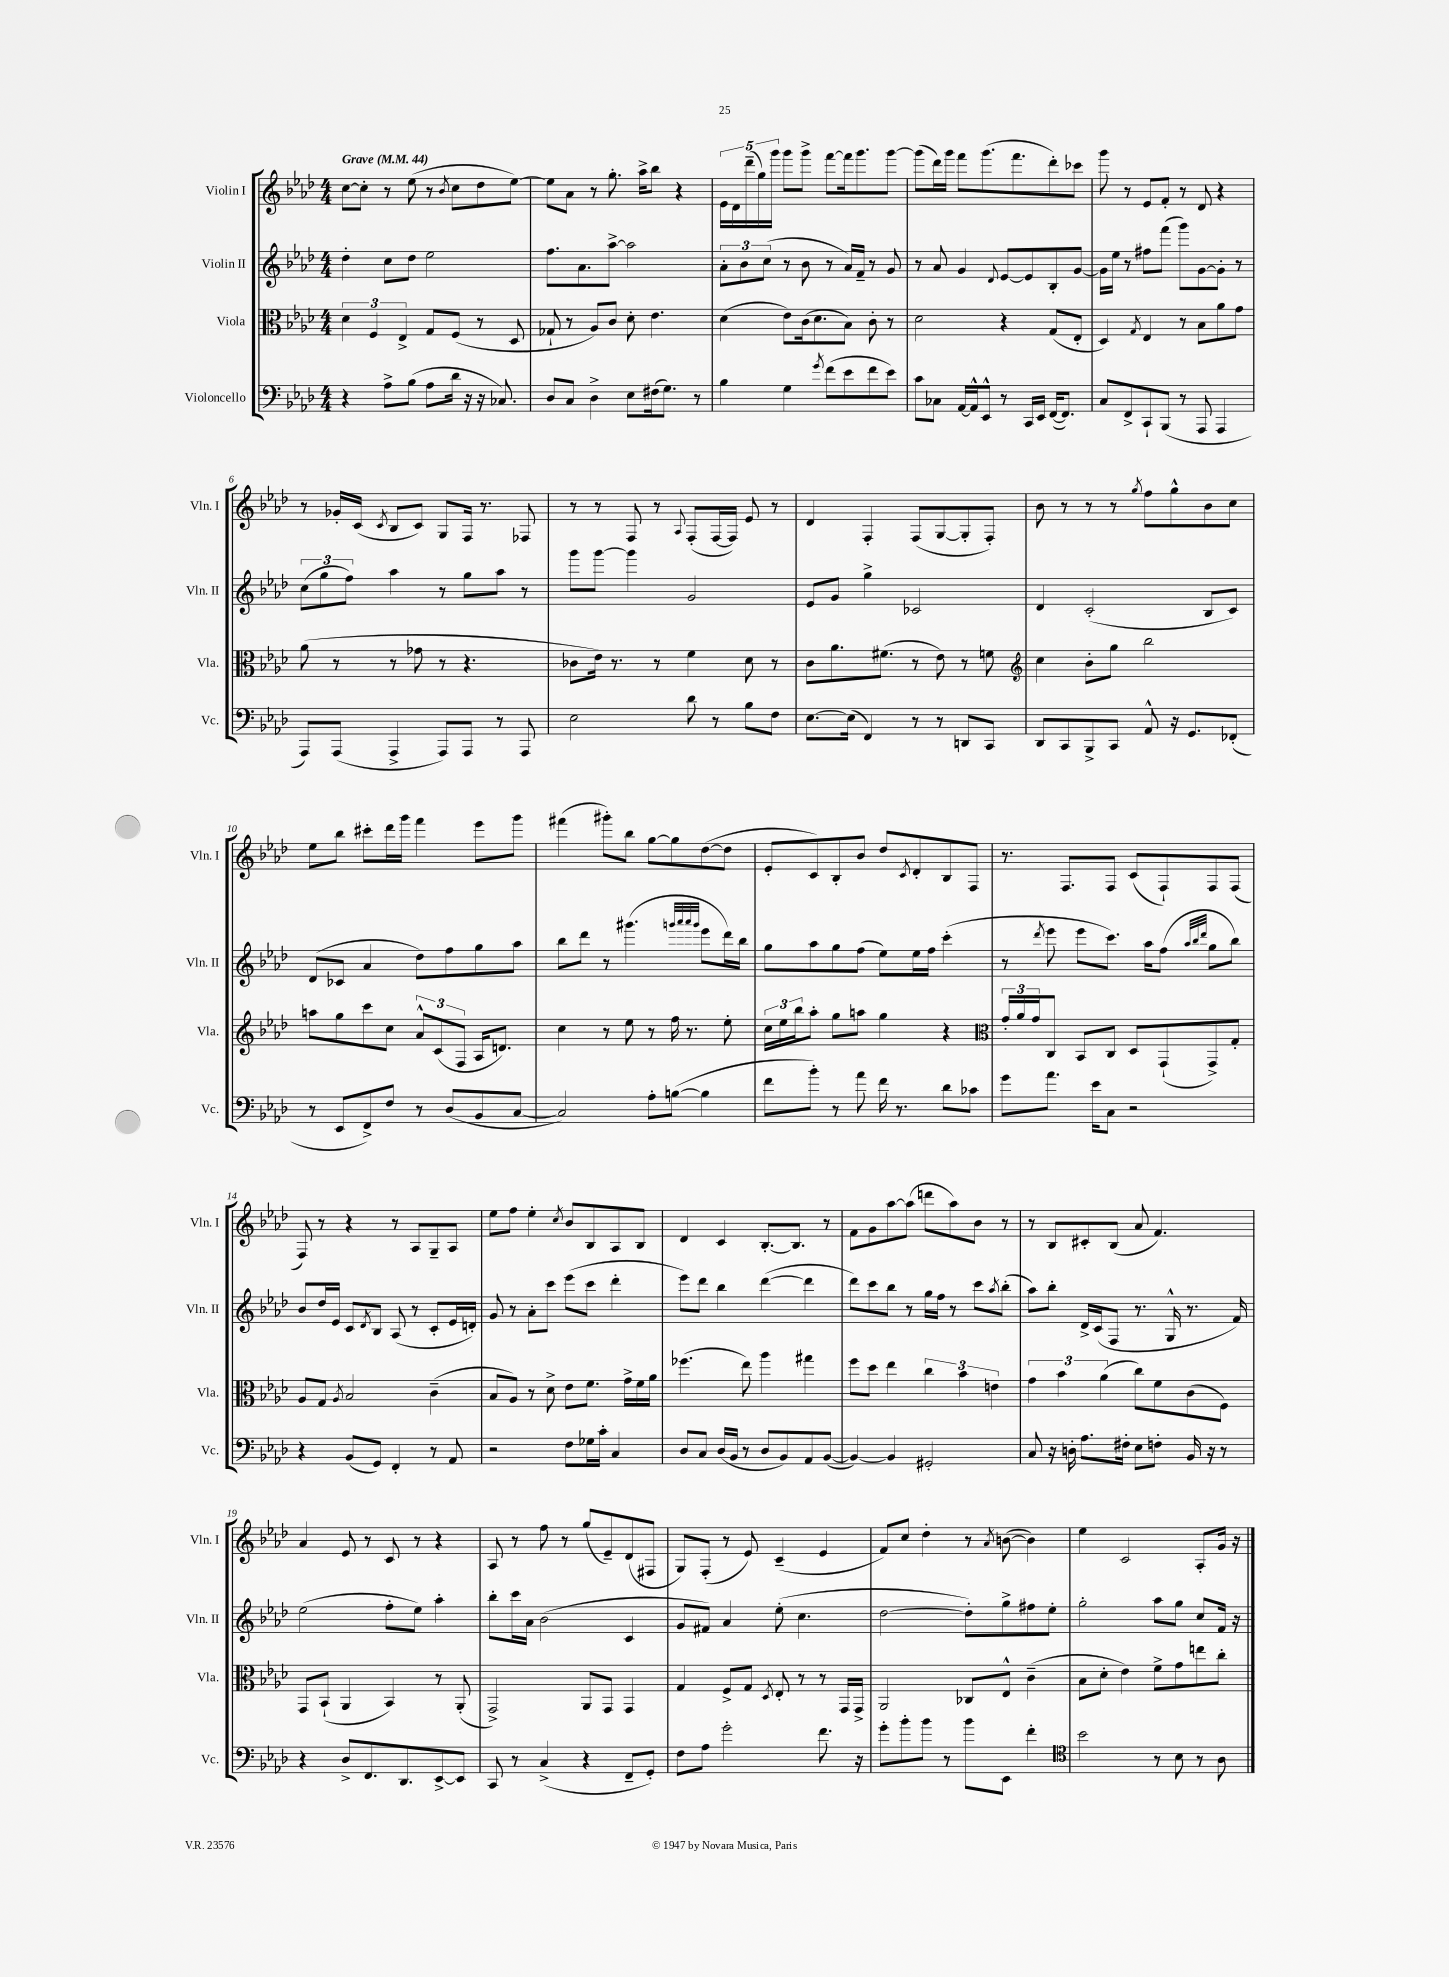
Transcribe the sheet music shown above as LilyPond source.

<<
\new StaffGroup <<
\new Staff = "s0" \with { instrumentName = "Violin I" shortInstrumentName = "Vln. I" } {
    \clef treble \key aes \major \numericTimeSignature \time 4/4 \tempo "Grave" 4 = 44
    c''8~ c''8-. r8 ees''8( r8 \acciaccatura { bes'8 } c''8 des''8 ees''8~) |
    ees''8 aes'8 r8 g''8.-. aes''16-> bes''8 r4 |
    \tuplet 5/4 { ees'16 des'16 des'''16--( g''16) g'''16 } g'''8 g'''8-> f'''8~ f'''16 g'''8. g'''8~ |
    g'''8( des'''16) g'''16 f'''8 g'''8.( f'''8. des'''8-.) ces'''8 |
    g'''8 r8 ees'8 f'8-. r8 des'8 r4 |
    r8 ges'16-. c'16( \acciaccatura { c'8 } bes8 c'8) g8 f16 r8. fes8 |
    r8 r8 f8 r8 \appoggiatura { aes8 } f8-.( f16~ f16) ees'8 r8 |
    des'4 f4-. f8( g8~ g8-. f8-.) |
    bes'8 r8 r8 r8 \acciaccatura { g''8 } f''8 g''8-^ bes'8 c''8 |
    ees''8 bes''8 cis'''8-. des'''16 g'''16 f'''4 ees'''8 g'''8 |
    fis'''4( gis'''8-.) bes''8 g''8~ g''8 des''8~( des''8 |
    ees'8-. c'8) bes8-. bes'8 des''8 \acciaccatura { c'8 } des'8-. bes8 f8 |
    r8. f8. f8 c'8( f8-!) f8 f8( |
    f8) r8 r4 r8 aes8 g8-- aes8 |
    ees''8 f''8 ees''4-. \acciaccatura { c''8 } bes'8 bes8 aes8 bes8 |
    des'4 c'4 bes8.~-. bes8. r8 |
    f'8 g'8 aes''8~ aes''8( d'''8 aes''8) bes'8 r8 |
    r8 bes8 cis'8-. bes8( aes'8 f'4.) |
    aes'4 ees'8 r8 c'8 r8 r4 |
    aes8 r8 f''8 r8 g''8( ees'8--) des'8( fis8 |
    g8) f8-.( r8 ees'8) c'4--( ees'4 |
    f'8) c''8 des''4-. r8 \acciaccatura { aes'8 } b'8~( b'4) |
    ees''4 c'2 aes8-. g'16 r16 \bar "|." |
}
\new Staff = "s1" \with { instrumentName = "Violin II" shortInstrumentName = "Vln. II" } {
    \clef treble \key aes \major \numericTimeSignature \time 4/4
    des''4-. c''8 des''8 ees''2 |
    f''8. aes'8. aes''8~-> aes''2 |
    \tuplet 3/2 { aes'8-. bes'8 c''8( } r8 bes'8 r8 aes'16) f'16-- r8 g'8 |
    r8 aes'8 g'4 \appoggiatura { des'8 } ees'8~ ees'8 bes8-. g'8~ |
    g'16 ees''16 r8 fis''8 f'''8( g'''8) g'8~ g'8-. r8 |
    \tuplet 3/2 { c''8( g''8 f''8) } aes''4 r8 g''8 aes''8 r8 |
    g'''8 g'''8~ g'''4 g'2 |
    ees'8 g'8 g''4-> ces'2 |
    des'4 c'2-.( bes8 c'8) |
    des'8( ces'8 aes'4 des''8) f''8 g''8 aes''8 |
    bes''8 des'''8 r8 gis'''4.( \grace { g'''32 aes'''32 aes'''32 g'''32 } ees'''8 des'''16) bes''16 |
    g''8 aes''8 g''8 f''8( ees''8) ees''16 f''16 c'''4-.( |
    r8 \acciaccatura { des'''8 } ees'''8 ees'''8 c'''8.) aes''16 f''8( \grace { aes''32 bes''32 des'''32 } g''8 bes''8) |
    bes'8 des''16 ees'16 c'8 \acciaccatura { des'8 } bes8 aes8( r8 c'8-. ees'16 d'16-.) |
    g'8 r8 aes'8-. c'''8 ees'''8( c'''8 des'''4-. |
    ees'''8) des'''8 bes''4 des'''4~( des'''4 |
    des'''8) c'''8 bes''8 r8 g''16 f''16 r8 c'''8 \acciaccatura { aes''8 } bes''8-.( |
    aes''8) bes''8-. des'16-> c'16( f8 r8. g16-^ r8. f'16) |
    ees''2( f''8-. ees''8) aes''4-. |
    bes''8-. c'''16 aes'16 bes'2( c'4 |
    g'8 fis'8) aes'4 ees''8-.( c''4. |
    des''2~ des''8-.) g''8-> fis''8 ees''8-. |
    g''2-. aes''8 g''8 c''8 f'16 r16 \bar "|." |
}
\new Staff = "s2" \with { instrumentName = "Viola" shortInstrumentName = "Vla." } {
    \clef alto \key aes \major \numericTimeSignature \time 4/4
    \tuplet 3/2 { des'4 f4 ees4-> } g8 f8( r8 des8 |
    ges8-! r8 aes8) c'8 des'8-. ees'4. |
    des'4( ees'8) c'16( des'8. bes8) c'8-. r8 |
    des'2 r4 g8( ees8-. |
    des4) \acciaccatura { g8 } ees4 r8 bes8 aes'8 g'8 |
    aes'8( r8 r8 ges'8 r8 r4. |
    ces'8 ees'16) r8. r8 f'4 des'8 r8 |
    c'8 aes'8. fis'8.( r8 ees'8) r8 f'8 |
    \clef treble c''4 bes'8-. g''8 bes''2 |
    a''8 g''8 c'''8 c''8 \tuplet 3/2 { aes'8-^ c'8( f8 } aes16 d'8.) |
    c''4 r8 ees''8 r8 f''16 r8. ees''8-. |
    \tuplet 3/2 { c''16 ees''16 bes''16 } aes''8-. g''8 a''8 g''4 r4 |
    \clef alto \tuplet 3/2 { g'16-. aes'16 g'16 } c8 bes,8 c8 des8 g,8-!( g,8->) g8-. |
    aes8 g8 \acciaccatura { aes8 } bes2 c'4--( |
    bes8 aes8) r8 des'8-> ees'8 f'8. g'16-> f'16 aes'16 |
    fes''4.( ees''8) aes''4 gis''4 |
    f''8 des''8 ees''4 \tuplet 3/2 { c''4 bes'4 e'4 } |
    \tuplet 3/2 { g'4 bes'4 aes'4( } c''8) f'8 c'8( f8) |
    g,8 bes,8-!( aes,4 bes,4) r8 aes,8-.( |
    g,2->) aes,8 g,8 g,4 |
    g4 f8-> g8 \acciaccatura { des8 } ees8-. r8 r8 g,16 g,16-> |
    aes,2 ces8 ees8-^ c'4--( |
    bes8 des'8-. ees'4) f'8-> g'8 e''8 c''8-. \bar "|." |
}
\new Staff = "s3" \with { instrumentName = "Violoncello" shortInstrumentName = "Vc." } {
    \clef bass \key aes \major \numericTimeSignature \time 4/4
    r4 aes8-> bes8( aes8 des'16 r16 r16 ces8.) |
    des8 c8 des4-> ees8 fis16( g8.) r8 |
    bes4 g4 \acciaccatura { g'8 } f'8( ees'8 f'8 ees'8) |
    c'8 ces8 aes,16~ aes,16-^ ees,8-^ r8 c,16 ees,16 f,16~( f,8.) |
    c8 f,8-> c,8-! bes,,8( r8 aes,,8 aes,,4 |
    aes,,8) aes,,8( aes,,4-> aes,,8) aes,,8 r8 aes,,8 |
    ees2 des'8 r8 bes8 f8 |
    ees8.~ ees16( f,4) r8 r8 d,8 c,8 |
    des,8 c,8 bes,,8-> c,8 aes,8-^ r16 g,8. fes,8-.( |
    r8 ees,8 f,8->) f8 r8 des8( bes,8 c8~ |
    c2) aes8-. b8~( b4 |
    f'8 bes'8-.) r8 aes'8 f'16 r8. des'8 ces'8 |
    g'8 aes'8. ees'16 c8 r2 |
    r4 bes,8( g,8) f,4-. r8 aes,8 |
    r2 f8 ges16 c'16-. c4 |
    des8 c8 des16( bes,16 r8 des8 bes,8) aes,8 bes,8~( |
    bes,4~) bes,4 gis,2-. |
    c8 r16 d16-. aes8. fis16-. ees8 f8-. bes,16 r16 r8 |
    r4 des8-> f,8. des,8. ees,8~-> ees,8 |
    c,8 r8 c4->( r4 f,8-- g,8-.) |
    f8 aes8 g'2-. f'8. r16 |
    g'8-. bes'8-. bes'8 r8 bes'8 ees,8 f'4-. |
    \clef tenor bes'2 r8 bes8 r8 aes8 \bar "|." |
}
>>
>>
